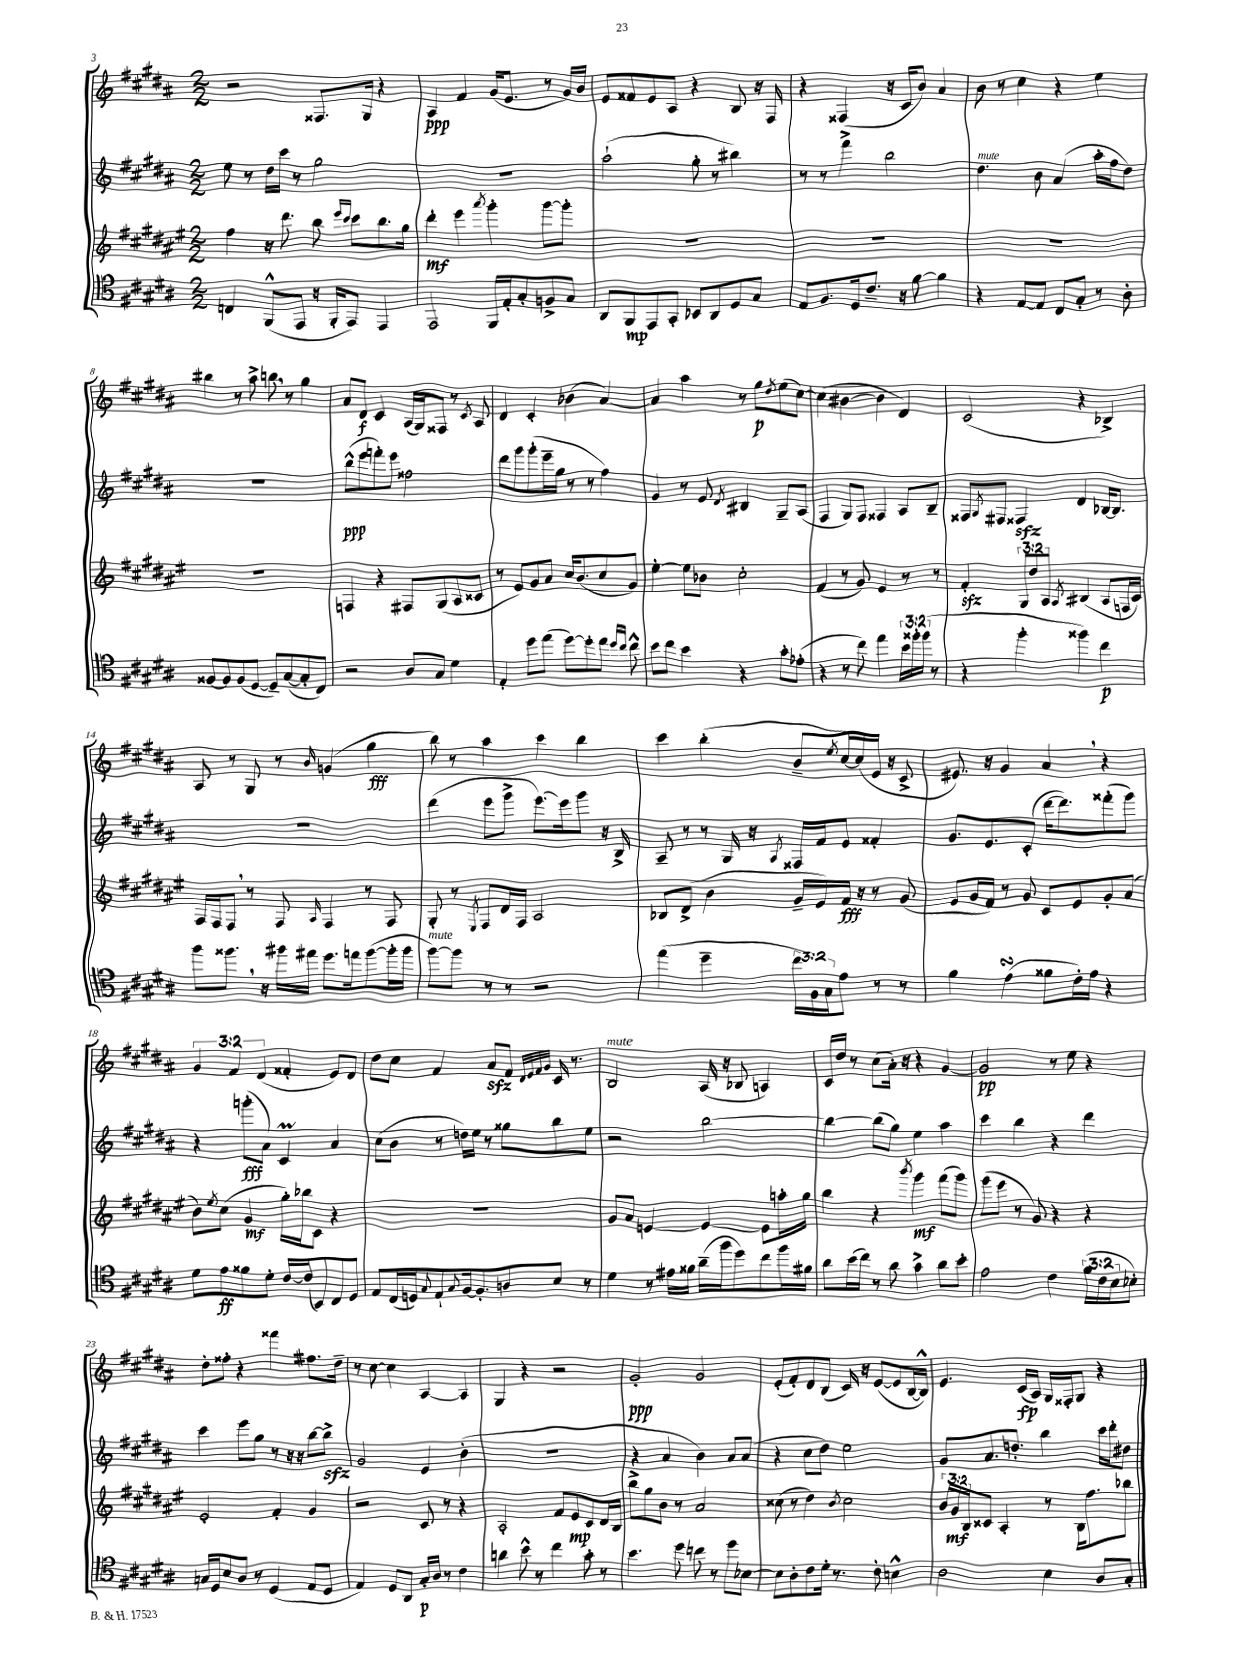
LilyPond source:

<<
\new StaffGroup <<
\new Staff = "s0" {
    \clef treble \key b \major \numericTimeSignature \time 2/2 \override Staff.TupletNumber.text = #tuplet-number::calc-fraction-text
    r2 fisis8. gis16 r4 |
    ais4\ppp fis'4 gis'16( e'8. r8 gis'16) b'16 |
    e'8 fisis'8 e'8 ais8 r4 b8 r16 fis16 |
    r4 fisis4( r16 cis'16 b'8) ais'4 |
    b'8 r8 cis''4 r4 e''4 |
    bis''4 r8 ais''8-> b''8 \breathe r8 gis''4 |
    ais'8 dis'8\f cis'4 ais16( gis16) fisis8 r8 \acciaccatura { cis'8 } ais8 |
    dis'4 cis'4-. bes'4( ais'4~) |
    ais'4 ais''4 r8 gis''8\p \acciaccatura { dis''8 } e''8( cis''8~) |
    cis''4( bis'4~ bis'4 dis'4) |
    cis'2( r4 bes4->) |
    ais8 r8 gis8 r8 \grace { b'16 } g'4( gis''4\fff |
    b''8) r8 ais''4 cis'''4 b''4 |
    cis'''4 b''4-.( b'8-- \acciaccatura { e''8 } cis''16~) cis''16( e'16 r16 cis'8-> |
    eis'8.) r16 gis'4 ais'4 \breathe r4 |
    \tuplet 3/2 { gis'4 fis'4 dis'4( } fisis'4-. e'8) dis'8 |
    dis''8 cis''8 fis'4 ais'8\sfz fis'8 \grace { dis'32 e'32 fis'32 gis'32 } cis'16 r8. |
    b2^\markup { \italic "mute" } ais16( r16 bes8 a4) |
    cis'16 dis''16 r8 cis''8( ais'16-.) r16 r4 gis'4~ |
    gis'2\pp r8 e''8 r4 |
    dis''8-. fisis''8-. r4 fisis'''4 fis''8. dis''16-- |
    r8 cis''8~ cis''4 ais4~ ais4 |
    gis4 r4 r2 |
    gis'2-.\ppp gis'2 |
    e'8-.( fis'8-.) dis'8 b8( cis'16) r16 e'8~( e'8 b16~ b16-^) |
    e'4. cis'16\fp( ais16) gis16 fisis16-. gis8 r4 \bar "|." |
}
\new Staff = "s1" {
    \clef treble \key b \major \numericTimeSignature \time 2/2
    e''8 r8 dis''16 cis'''16 r8 gis''2 |
    R1 |
    ais''2-!( gis''8-. r8 bis''4) |
    r8 r8 fis'''4-> b''2 |
    dis''4.^\markup { \italic "mute" } b'8 ais'4( ais''16-. fis''16 dis''8) |
    R1 |
    b''8-^\ppp( e'''8 f'''8-.) e'''8 fisis''2 |
    dis'''8 gis'''8 gis'''8-.( e'''16-- gis''16 r8 r8 fis''4) |
    gis'4 r8 e'8 \acciaccatura { dis'8 } bis4 gis8-- ais8( |
    fis4 gis8) fis8 fisis4 ais8 b8-- |
    fisis8 \acciaccatura { gis8 } fis8 fisis4\sfz dis'4 bes16~ bes8. |
    R1 |
    dis'''4( e'''8 gis'''8-> e'''8.~) e'''16 gis'''8 r16 b16-> |
    ais8-- r8 r8 gis16 r16 \acciaccatura { ais8 } fisis16 fis'16 e'8 fisis'4-. |
    gis'8. e'8. cis'8-.( dis'''16~ dis'''8.) fisis'''8-.( gis'''8) |
    r4 g'''8-.\fff( ais'8) cis'4\prall ais'4 |
    cis''8( b'8 r8 d''16) e''16 r8 gisis''8 b''8 e''8 |
    r2 b''2~ |
    b''4~ b''8( gis''8) e''4 ais''4 |
    cis'''4 b''4 r4 dis'''4 |
    cis'''4 e'''8 gis''8 r8 r16 r16 b''8~ b''8->\sfz |
    gis'2 e'4 b'4-.( |
    R1 |
    r4 ais'4 b'4) ais'8 ais'8( |
    r4 cis''8 dis''8) e''2 |
    gis'8 ais'8. d''8.-. b''4 cis'''16 dis'''16-. dis''8 \bar "|." |
}
\new Staff = "s2" {
    \clef treble \key fis \major \numericTimeSignature \time 2/2 \override Staff.TupletNumber.text = #tuplet-number::calc-fraction-text
    fis''4 r16 dis'''8. b''8 \grace { eis'''16 cis'''16 } cis'''8 b''8. gis''16 |
    dis'''4-.\mf eis'''4 \acciaccatura { ais'''8 } gis'''4-. gis'''8~ gis'''8-. |
    R1 |
    R1 |
    R1 |
    R1 |
    f4 r4 fis8 gis8( ais8 cisis'8 |
    r8 eis'8) gis'8 ais'8 cis''16 b'8.( cis''8 gis'8) |
    eis''4~-. eis''8 bes'8 cis''2-. |
    fis'4( r8 gis'8) eis'4 r8 r8 |
    fis'4-.\sfz \tuplet 3/2 { gis8 dis''8 ais8 } \acciaccatura { ais8 } bis4( ais8 f16 cis'16) |
    fis16 fis16 fis8 \breathe r8 fis8 \grace { ais16 } fis4 r8 fis8 |
    gis8-. r8 \acciaccatura { eis8 } fis8 dis'16 fis16 ais2 |
    bes8 dis'8->( b'4 gis'16-- eis'16) fis'16\fff r16 r8 gis'8( |
    eis'8 gis'16 fis'16) r8 gis'8 cis'8 eis'8 gis'8-. ais'8( |
    b'8) \acciaccatura { eis''8 } cis''8( gis'4\mf gis''16-.) bes''16 cis'8 r4 |
    R1 |
    gis'8 ais'8 e'4~ e'4~ e'8 a''16-. gis''16 |
    b''4 r4 \acciaccatura { b'''8 } gis'''4\mf fis'''8( gis'''8) |
    gis'''8( eis'''8 r8 gis'8) r4 r4 |
    eis'2-. fis'4-. gis'4 |
    r2 cis'8 r8 r4 |
    ais2-. fis'8 eis'8\mp cis'8 dis'16 b16 |
    b''8-> gis''8 b'8 r8 ais'2 |
    cisis''8( r8 dis''4) \acciaccatura { b'8 } cisis''2 |
    \tuplet 3/2 { b'16 gis'16\mf b16 } cisis'8 ais4-. r8 b16 fis''8. bes''8 \bar "|." |
}
\new Staff = "s3" {
    \clef tenor \key b \major \numericTimeSignature \time 2/2 \override Staff.TupletNumber.text = #tuplet-number::calc-fraction-text
    c4 fis,8-^( e,8 r16 fis,16-. e,8) e,4 |
    e,2 fis,16 e16-. gis8-. f8-> gis8 |
    ais,8 fis,8\mp e,8 gis,8-. bes,8 ais,8 dis8 gis8 |
    e8 fis8. dis16 cis'8.-- r16 fis'8~ fis'4 |
    r4 e8~ e8 cis8 gis8-. r8 ais8-. |
    fisis8~ fisis8 fisis8( dis8~ dis8--) gis8~( gis8-. cis8) |
    r2 ais8 gis8 dis'4 |
    e4-. dis''8 e''8( dis''8~) dis''8-. e''8 \grace { dis''16 cis''16 } cis''8-^ |
    b'8 cis''8 b'4 r4 gis'8-. ees'8-.( |
    r4 r8 cis''8) e''4 \tuplet 3/2 { b'16 fisis''16-. fisis''16( } r8 |
    r4 fis''4-. fisis''4) cis''4\p |
    fis''8 fisis''8. \breathe r16 fis''16 eis''16 dis''8. e''16 fis''8~( fis''16-. fis''16 |
    fis''8~^\markup { \italic "mute" }) fis''8 r8 r8 r2 |
    e''4( dis''4-- \tuplet 3/2 { cis''16 fis16) gis16 } e'8 r8 r8 |
    fis'4 e'4\turn( fisis'8 cis'16-.) e'16 r4 |
    dis'8 e'8\ff fisis'8 dis'8-. cis'16~ cis'16( b,8) cis8 dis8 |
    e8 cis16( d16) \appoggiatura { gis8 } e8-! \appoggiatura { gis8 } fis16~ fis8.-. a8 b8 r8 |
    dis'4 r8 eis'16 fisis'16 ais'16--( fis''16 dis''8) cis''8 fis''16 fis'16 |
    ais'8 b'16( cis''16) r8 ais'8 gis'4-> ais'8 b'8-. |
    e'2 cis'4 \tuplet 3/2 { fis'16( cis'16 b16 } bes8-.) |
    g16 dis16 b8 ais8 r8 dis4( e8 dis8 |
    e4) dis8 ais,8 gis16-.\p ais16 r8 cis'4 |
    a'4 b'8-^ r8 cis''4 gis'8-. r8 |
    b'4. dis''8 c''8 r8 dis''8 bes8~ |
    bes8 ais8-. cis'8 dis'16-. r8. cis'8-. b4-^ |
    ais2 b4 ais8 gis8-. \bar "|." |
}
>>
>>
\layout { \context { \Score currentBarNumber = #3 } }
